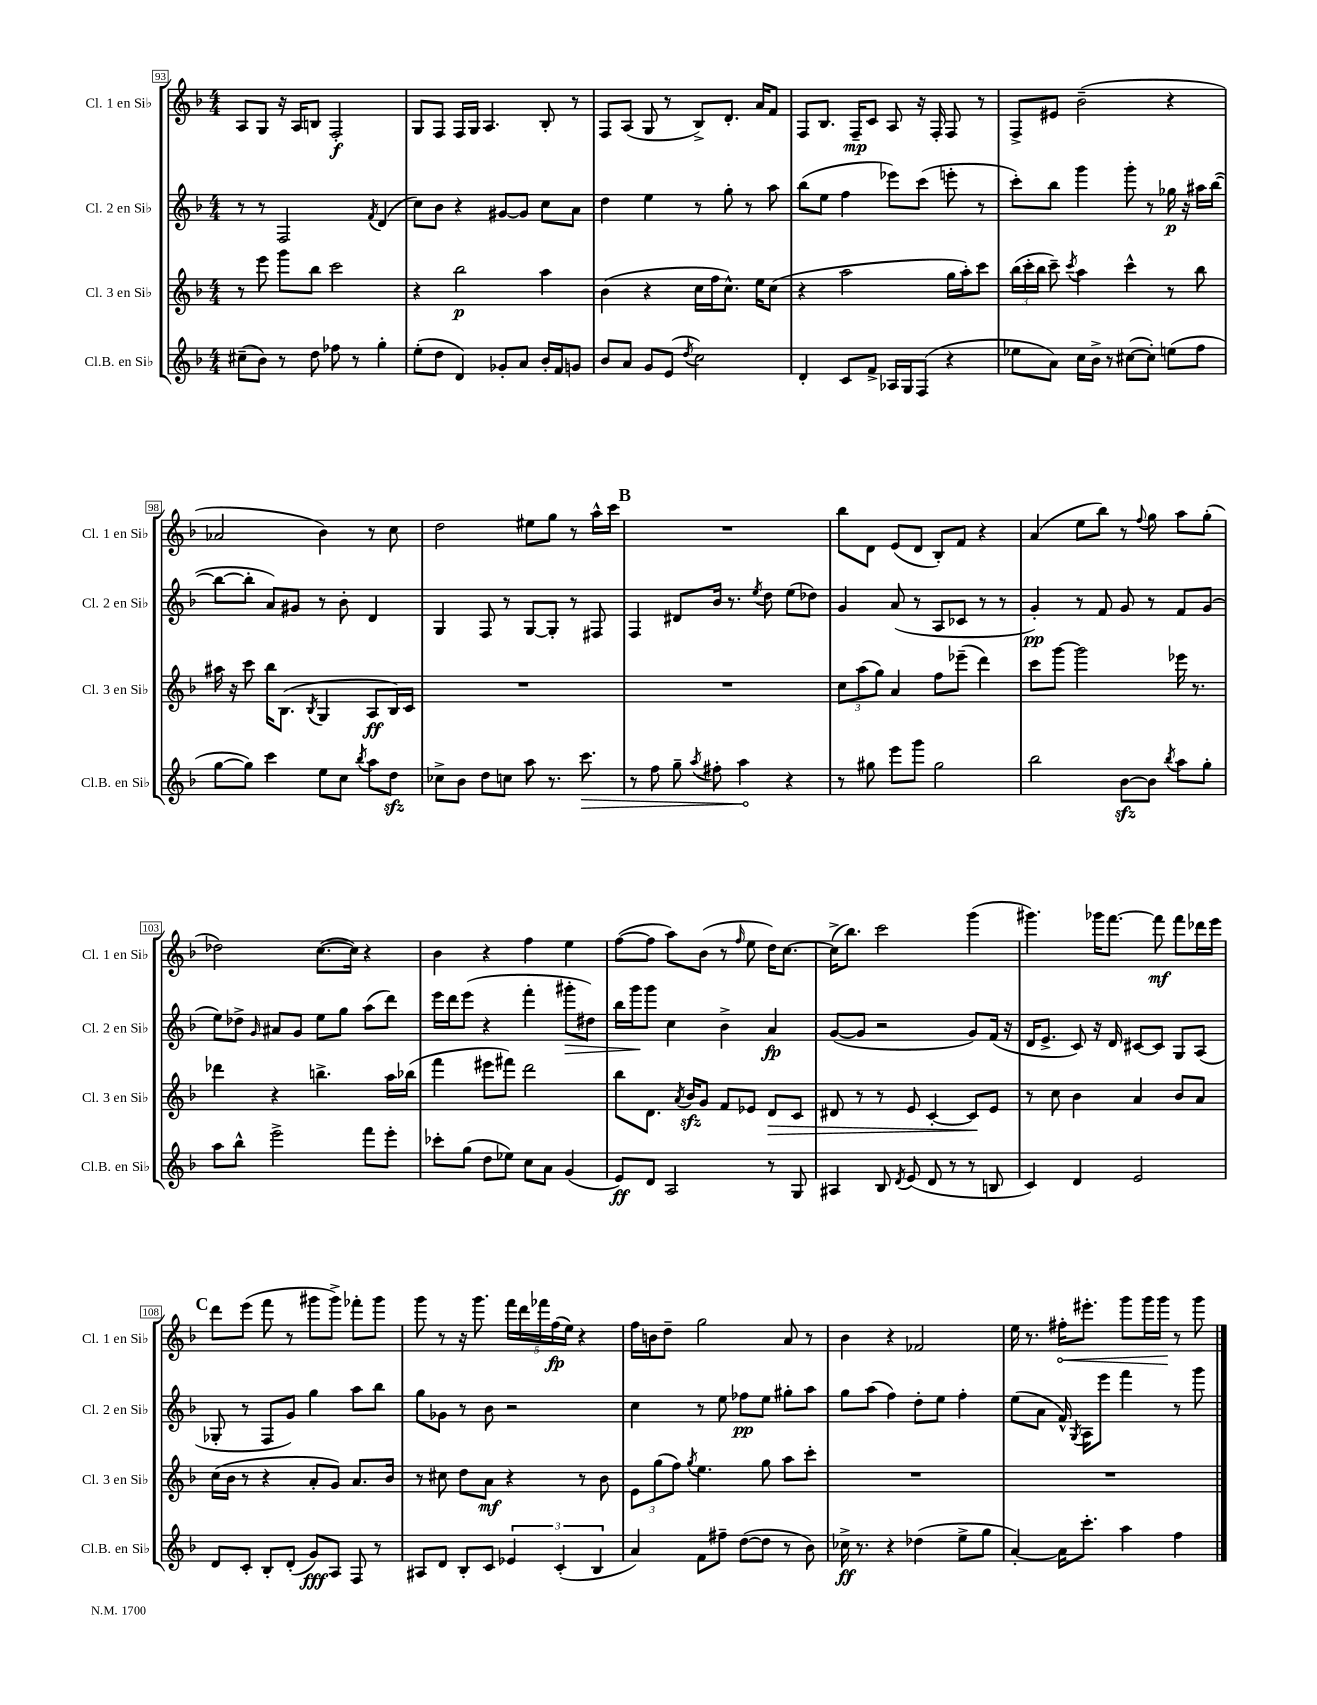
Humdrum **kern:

**kern	**dynam	**kern	**dynam	**kern	**dynam	**kern	**dynam
*part4	*part4	*part3	*part3	*part2	*part2	*part1	*part1
*staff4	*staff4	*staff3	*staff3	*staff2	*staff2	*staff1	*staff1
*I"Cl.B. en Si♭	*	*I"Cl. 3 en Si♭	*	*I"Cl. 2 en Si♭	*	*I"Cl. 1 en Si♭	*
*I'Cl.B. en Si♭	*	*I'Cl. 3 en Si♭	*	*I'Cl. 2 en Si♭	*	*I'Cl. 1 en Si♭	*
*clefG2	*	*clefG2	*	*clefG2	*	*clefG2	*
*k[b-]	*	*k[b-]	*	*k[b-]	*	*k[b-]	*
*M4/4	*	*M4/4	*	*M4/4	*	*M4/4	*
=93	=93	=93	=93	=93	=93	=93	=93
(8cc#X~\L	.	8r	.	8r	.	8A/L	.
8b-\J)	.	8eee\	.	8r	.	8G/J	.
8r	.	8ggg\L	.	2F/	.	16r	.
.	.	.	.	.	.	16A/KL	.
8dd\	.	8bb-\J	.	.	.	8Bn/J	.
8ff-X\	.	2ccc\	.	.	.	2F'/	f
8r	.	.	.	.	.	.	.
.	.	.	.	8qf/	.	.	.
4gg'\	.	.	.	(4d/	.	.	.
=94	=94	=94	=94	=94	=94	=94	=94
(8ee'\L	.	4r	.	8cc\L)	.	8G/L	.
8dd\J	.	.	.	8b-\J	.	8F/J	.
4d/)	.	2bb-\	p	4r	.	16F/LL	.
.	.	.	.	.	.	16G/JJ	.
.	.	.	.	.	.	4.A/	.
8g-X'/L	.	.	.	[8g#X/L	.	.	.
8a/J	.	.	.	8g#/J]	.	.	.
16b-'/LL	.	4aa\	.	8cc\L	.	8B-'/	.
16f/J	.	.	.	.	.	.	.
8gn/J	.	.	.	8a\J	.	8r	.
=95	=95	=95	=95	=95	=95	=95	=95
8b-/L	.	(4b-\	.	4dd\	.	8F/L	.
8a/J	.	.	.	.	.	(8A/J	.
8g/L	.	4r	.	4ee\	.	8G/	.
(8e/J	.	.	.	.	.	8r	.
8qdd/	.	.	.	.	.	.	.
2cc\)	.	16cc\LL	.	8r	.	8B-^/L)	.
.	.	16ff\J	.	.	.	.	.
.	.	8.cc^^\J)	.	8gg'\	.	8.d'/J	.
.	.	.	.	8r	.	.	.
.	.	16ee\KL	.	.	.	16a/KL	.
.	.	(8cc\J	.	8aa\	.	8f/J	.
=96	=96	=96	=96	=96	=96	=96	=96
4d'/	.	4r	.	(8bb-\L	.	8F/L	.
.	.	.	.	8ee\J	.	8.B-/J	.
8c/L	.	2aa\	.	4ff\	.	.	.
.	.	.	.	.	.	16F~/KL	mp
8f^/J	.	.	.	.	.	8c/J	.
16A-X/LL	.	.	.	8eee-X\L)	.	8A/	.
16G/J	.	.	.	.	.	.	.
(8F/J	.	.	.	(8ccc\J	.	16r	.
.	.	.	.	.	.	16F'/	.
4r	.	16gg\LL	.	8eeen'\	.	8F/	.
.	.	16aa'\J)	.	.	.	.	.
.	.	8ccc\J	.	8r	.	8r	.
=97	=97	=97	=97	=97	=97	=97	=97
8ee-X\L	.	(24bb-\LL	.	8ccc'\L)	.	8F^/L	.
.	.	24ccc'\	.	.	.	.	.
.	.	24bb-\JJ	.	.	.	.	.
8a\J)	.	8ccc~\)	.	8bb-\J	.	8e#X/J	.
.	.	8qccc/	.	.	.	.	.
16cc\LL	.	4aa\	.	4ggg\	.	(2b-~\	.
16b-^\JJ	.	.	.	.	.	.	.
8r	.	.	.	.	.	.	.
([8cc#X\L	.	4ccc^^\	.	8ggg'\	.	.	.
8cc#'\J])	.	.	.	8r	.	.	.
(8een\L	.	8r	.	16gg-X\	p	4r	.
.	.	.	.	16r	.	.	.
8ff\J	.	8bb-\	.	16aa#X\LL	.	.	.
.	.	.	.	([16bb-\JJ	.	.	.
!!LO:LB:g=z
=98	=98	=98	=98	=98	=98	=98	=98
[8gg\L	.	16aa#X\	.	8bb-\L_	.	2a-X/	.
.	.	16r	.	.	.	.	.
8gg\J])	.	8ccc\	.	8bb-'\J]	.	.	.
4ccc\	.	16bb-\KL	.	8a/L)	.	.	.
.	.	(8.B-\J	.	.	.	.	.
.	.	.	.	8g#X/J	.	.	.
.	.	8qB-/	.	.	.	.	.
8ee\L	.	4G/	.	8r	.	4b-\)	.
8cc\J	.	.	.	8b-'\	.	.	.
8qbb-/	.	.	.	.	.	.	.
8aa\L	.	8A/L	ff	4d/	.	8r	.
8ddzz\J	.	16B-/L)	.	.	.	8cc\	.
.	.	16c/JJ	.	.	.	.	.
=99	=99	=99	=99	=99	=99	=99	=99
8cc-X^\L	.	1r	.	4G/	.	2dd\	.
8b-\J	.	.	.	.	.	.	.
8dd\L	.	.	.	8F/	.	.	.
8ccn\J	.	.	.	8r	.	.	.
8aa\	.	.	.	[8G/L	.	8ee#X\L	.
8.r	.	.	.	8G'/J]	.	8gg\J	.
.	.	.	.	8r	.	8r	.
!	!LO:HP:b	!	!	!	!	!	!
8.ccc\	>	.	.	.	.	.	.
.	.	.	.	8F#X/	.	16aa^^\LL	.
.	.	.	.	.	.	16ccc\JJ	.
!!LO:REH:place=s1:t=B
=100	=100	=100	=100	=100	=100	=100	=100
8r	.	1r	.	4F/	.	1r	.
8ff\	.	.	.	.	.	.	.
8gg~\	.	.	.	8d#X/L	.	.	.
8qaa/	.	.	.	.	.	.	.
8ff#X'\	.	.	.	16b-/Jk	.	.	.
.	.	.	.	8.r	.	.	.
4aa\	.	.	.	.	.	.	.
.	.	.	.	8qee/	.	.	.
.	.	.	.	8dd\	.	.	.
4r	]	.	.	(8ee\L	.	.	.
.	.	.	.	8dd-X\J)	.	.	.
=101	=101	=101	=101	=101	=101	=101	=101
8r	.	12cc\L	.	4g/	.	8bb-\L	.
.	.	(12aa\	.	.	.	.	.
8gg#X\	.	.	.	.	.	8d\J	.
.	.	12gg\J)	.	.	.	.	.
8eee\L	.	4a/	.	(8a/	.	(8e/L	.
8ggg\J	.	.	.	8r	.	8d/J	.
2gg#\	.	8ff\L	.	8A/L	.	8B-'/L)	.
.	.	(8eee-X~\J	.	8c-X/J	.	8f/J	.
.	.	4ddd\)	.	8r	.	4r	.
.	.	.	.	8r	.	.	.
=102	=102	=102	=102	=102	=102	=102	=102
2bb-\	.	8ccc\L	.	4g'/)	pp	(4a/	.
.	.	[8ggg\J	.	.	.	.	.
.	.	2ggg\]	.	8r	.	8ee\L	.
.	.	.	.	8f/	.	8bb-\J)	.
[8b-zz\L	.	.	.	8g/	.	8r	.
.	.	.	.	.	.	8qqff/	.
8b-\J]	.	.	.	8r	.	8gg\	.
8qbb-/	.	.	.	.	.	.	.
8aa\L	.	16eee-X\	.	8f/L	.	8aa\L	.
.	.	8.r	.	.	.	.	.
8gg'\J	.	.	.	(8g/J	.	(8gg'\J	.
!!LO:LB:g=z
=103	=103	=103	=103	=103	=103	=103	=103
8aa\L	.	4ddd-X\	.	8ee\L)	.	2dd-X\)	.
8bb-^^\J	.	.	.	8dd-X^\J	.	.	.
.	.	.	.	16qqg/	.	.	.
2eee^\	.	4r	.	8a#X/L	.	.	.
.	.	.	.	8g/J	.	.	.
.	.	4.bbn^\	.	8ee\L	.	([8.cc\L	.
.	.	.	.	8gg\J	.	.	.
.	.	.	.	.	.	16cc\Jk])	.
8fff\L	.	.	.	(8aa\L	.	4r	.
8eee'\J	.	16aa\LL	.	8ddd\J)	.	.	.
.	.	(16bb-X\JJ	.	.	.	.	.
=104	=104	=104	=104	=104	=104	=104	=104
8ccc-X'\L	.	4fff\	.	16eee\LL	.	4b-\	.
.	.	.	.	16ddd\J	.	.	.
(8gg\J	.	.	.	(8eee\J	.	.	.
8dd\L	.	8eee#X\L	.	4r	.	4r	.
8ee-X\J)	.	8fff#X\J)	.	.	.	.	.
8cc\L	.	2ddd\	.	4fff'\	.	4ff\	.
8a\J	.	.	.	.	.	.	.
!	!	!	!	!	!LO:HP:b	!	!
(4g/	.	.	.	8ggg#X'\L	>	4ee\	.
.	.	.	.	8dd#X\J)	.	.	.
=105	=105	=105	=105	=105	=105	=105	=105
8e/L)	ff	8bb-\L	.	16bb-\LL	.	([8ff\L	.
.	.	.	.	16ggg\J	.	.	.
8d/J	.	8.d\J	.	8ggg\J	]	8ff\J]	.
2A/	.	.	.	4cc\	.	8aa\L)	.
.	.	8qa/	.	.	.	.	.
.	.	16b-zz/KL	.	.	.	.	.
.	.	8g/J	.	.	.	(8b-\J	.
.	.	8f/L	.	4b-^\	.	8r	.
.	.	.	.	.	.	16qqff/	.
.	.	8e-X/J	.	.	.	8ee\	.
!	!	!	!LO:HP:b	!	!	!	!
8r	.	8d/L	>	4a/	fp	16dd\KL)	.
.	.	.	.	.	.	[8.cc\J	.
8G/	.	8c/J	.	.	.	.	.
=106	=106	=106	=106	=106	=106	=106	=106
4A#X/	.	8d#X/	.	([8g/L	.	(16cc^\KL]	.
.	.	.	.	.	.	8.bb-\J)	.
.	.	8r	.	8g/J]	.	.	.
8B-/	.	8r	.	2r	.	2ccc\	.
8qd/	.	.	.	.	.	.	.
(8e/	.	8e/	.	.	.	.	.
8d/	.	[4c'/	.	.	.	.	.
8r	.	.	.	.	.	.	.
8r	.	8c/L]	.	8g/L)	.	(4ggg\	.
8Bn/	.	8e/J	]	(16f/Jk	.	.	.
.	.	.	.	16r	.	.	.
=107	=107	=107	=107	=107	=107	=107	=107
4c/)	.	8r	.	16d/KL	.	4.ggg#X\)	.
.	.	.	.	8.e^/J	.	.	.
.	.	8cc\	.	.	.	.	.
4d/	.	4b-\	.	8c/)	.	.	.
.	.	.	.	16r	.	16ggg-X\KL	.
.	.	.	.	16d/	.	[8.fff\J	.
2e/	.	4a/	.	[8c#X/L	.	.	.
.	.	.	.	8c#/J]	.	8fff\]	mf
.	.	8b-/L	.	8G/L	.	8fff\L	.
.	.	8a/J	.	(8A/J	.	16ddd-X\L	.
.	.	.	.	.	.	16eee\JJ	.
!!LO:LB:g=z
!!LO:REH:place=s1:t=C
=108	=108	=108	=108	=108	=108	=108	=108
8d/L	.	(16cc\LL	.	8G-X'/	.	8ddd\L	.
.	.	16b-\JJ	.	.	.	.	.
8c'/J	.	8r	.	8r	.	(8eee\J	.
8B-'/L	.	4r	.	8F/L	.	8fff\	.
(8d'/J	.	.	.	8g/J)	.	8r	.
8g/L)	fff	8a'/L	.	4gg\	.	8ggg#X\L	.
8A/J	.	8g/J)	.	.	.	8ggg#^\J)	.
8F/	.	8.a/L	.	8aa\L	.	8fff-X'\L	.
8r	.	.	.	8bb-\J	.	8ggg#\J	.
.	.	16b-/Jk	.	.	.	.	.
=109	=109	=109	=109	=109	=109	=109	=109
8A#X/L	.	8r	.	8gg\L	.	8ggg\	.
8d/J	.	8cc#X\	.	8g-X\J	.	8r	.
8B-'/L	.	8dd\L	.	8r	.	16r	.
.	.	.	.	.	.	8.ggg\	.
8c/J	.	8a\J	mf	8b-\	.	.	.
6e-X/	.	4r	.	2r	.	20fff\LL	.
.	.	.	.	.	.	20ddd\	.
.	.	.	.	.	.	20fff-X\	.
.	.	.	.	.	.	(20ff\	fp
(6c'/	.	.	.	.	.	.	.
.	.	.	.	.	.	20ee\JJ)	.
.	.	8r	.	.	.	4r	.
6B-/	.	.	.	.	.	.	.
.	.	8b-\	.	.	.	.	.
=110	=110	=110	=110	=110	=110	=110	=110
4a/)	.	12e\L	.	4cc\	.	16ff\LL	.
.	.	.	.	.	.	16bn\J	.
.	.	(12gg\	.	.	.	.	.
.	.	.	.	.	.	8dd~\J	.
.	.	12ff\J)	.	.	.	.	.
.	.	8qgg/	.	.	.	.	.
8f\L	.	4.ee\	.	8r	.	2gg\	.
8ff#X~\J	.	.	.	8ee\	.	.	.
([8dd\L	.	.	.	8ff-X\L	pp	.	.
8dd\J]	.	8gg\	.	8ee\J	.	.	.
8r	.	8aa\L	.	8gg#X'\L	.	8a/	.
8b-\)	.	8ccc'\J	.	8aa\J	.	8r	.
=111	=111	=111	=111	=111	=111	=111	=111
16cc-X^\	ff	1r	.	8gg\L	.	4b-\	.
8.r	.	.	.	.	.	.	.
.	.	.	.	(8aa\J	.	.	.
4r	.	.	.	4ff\)	.	4r	.
(4dd-X\	.	.	.	8dd'\L	.	2f-X/	.
.	.	.	.	8ee\J	.	.	.
8ee^\L	.	.	.	4ff'\	.	.	.
8gg\J	.	.	.	.	.	.	.
=112	=112	=112	=112	=112	=112	=112	=112
[4a'/)	.	1r	.	(8ee\L	.	16ee\	.
.	.	.	.	.	.	8.r	.
.	.	.	.	8a\J	.	.	.
!	!	!	!	!	!	!	!LO:HP:b
16a\KL]	.	.	.	16f^^/)	.	16ff#X'\KL	<
.	.	.	.	8qG/	.	.	.
8.ccc'\J	.	.	.	16A\KL	.	8.eee#X'\J	.
.	.	.	.	8eee\J	.	.	.
4aa\	.	.	.	4fff\	.	8ggg\L	.
.	.	.	.	.	.	16ggg\L	.
.	.	.	.	.	.	16ggg\JJ	.
4ff\	.	.	.	8r	.	8r	[
.	.	.	.	8ggg\	.	8ggg\	.
==	==	==	==	==	==	==	==
*-	*-	*-	*-	*-	*-	*-	*-
